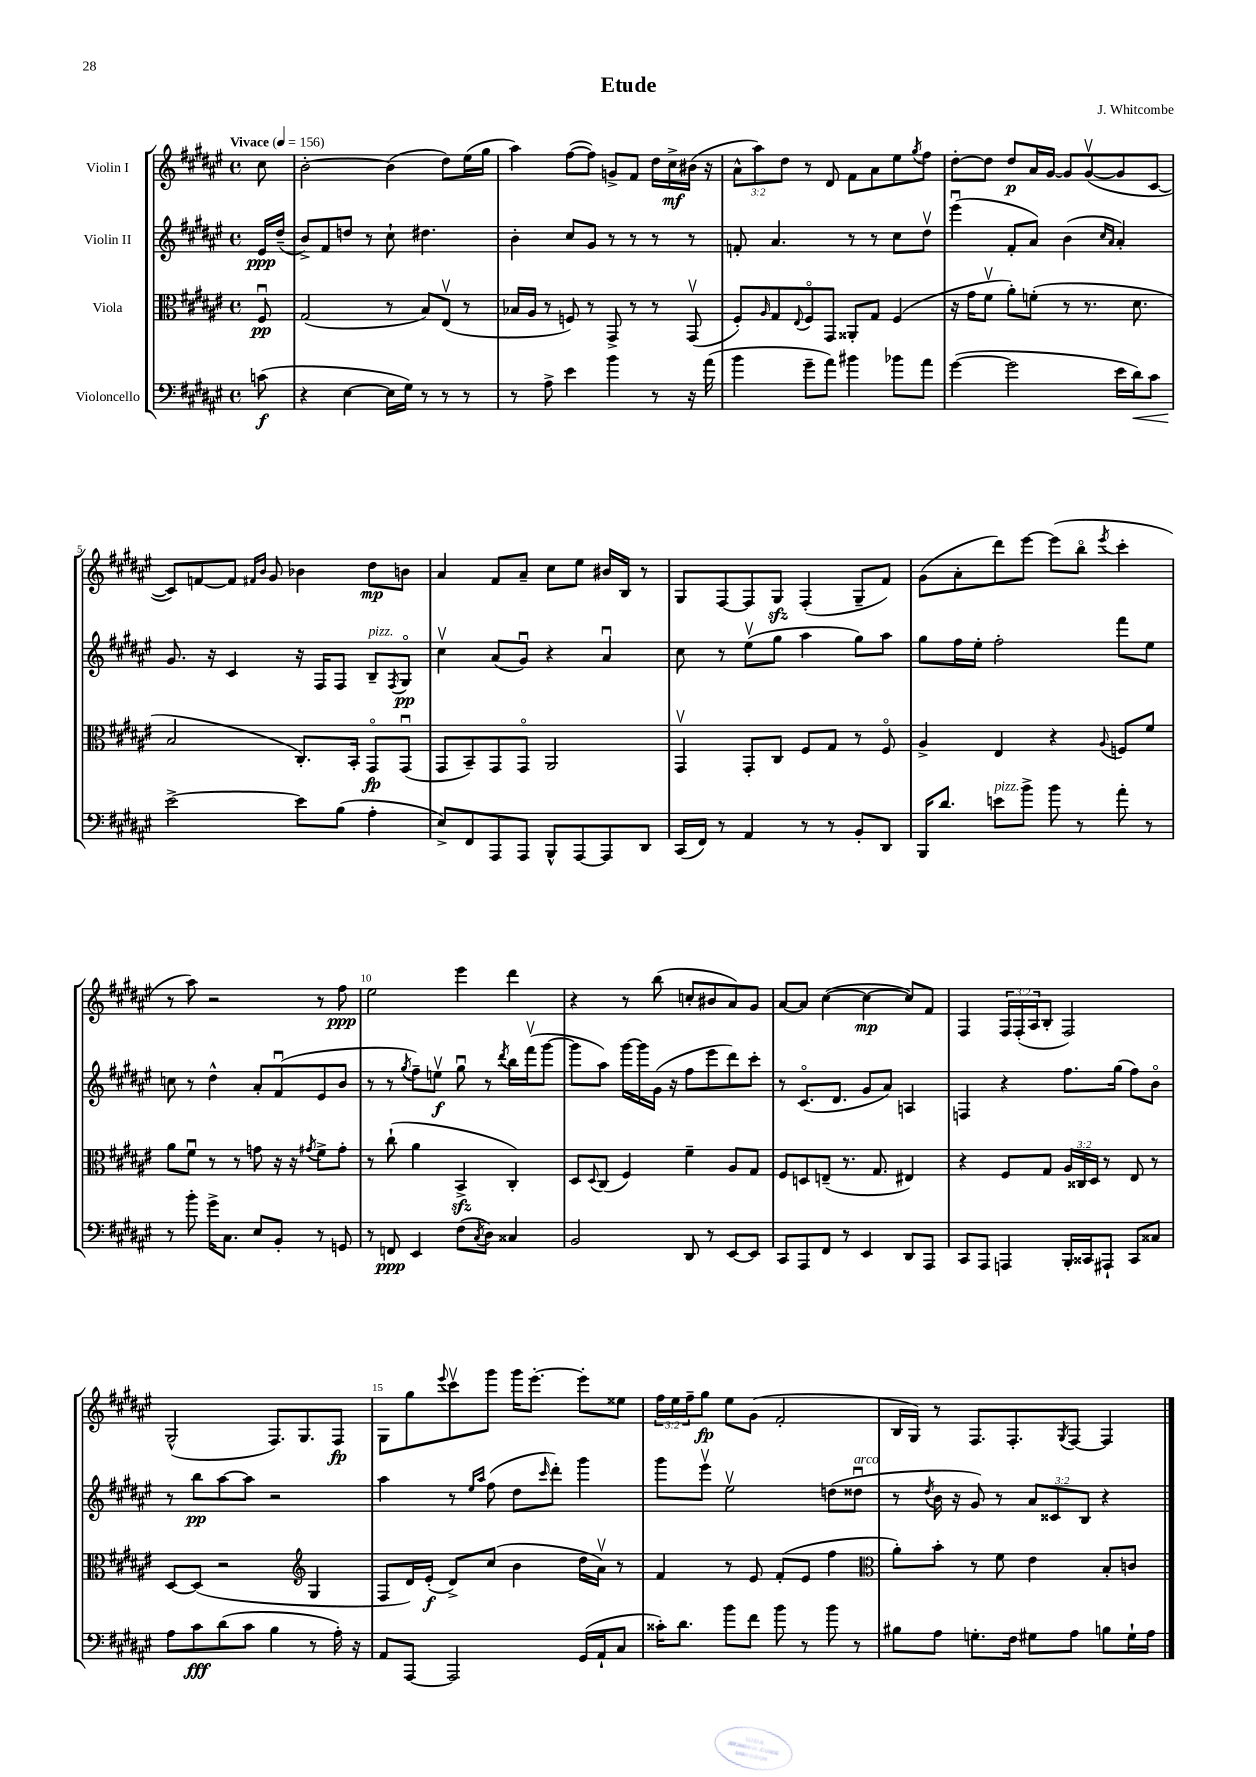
\header { title = "Etude" composer = "J. Whitcombe" }
<<
\new StaffGroup <<
\new Staff = "s0" \with { instrumentName = "Violin I" } {
    \clef treble \key fis \major \defaultTimeSignature \time 4/4 \override Staff.TupletNumber.text = #tuplet-number::calc-fraction-text \partial 8 \tempo "Vivace" 4 = 156
    cis''8 |
    b'2~-. b'4( dis''8) eis''16( gis''16 |
    ais''4) fis''8~( fis''8) g'8-> fis'8 dis''16 cis''16->\mf bis'16( r16 |
    \tuplet 3/2 { ais'8-^ ais''8) dis''8 } r8 dis'8 fis'8 ais'8 eis''8 \acciaccatura { gis''8 } fis''8 |
    dis''8~-. dis''8 dis''8\p ais'16 gis'16~ gis'8 gis'8~\upbow( gis'8 cis'8~ |
    cis'8) f'8~ f'8 \grace { fis'16 b'16 } gis'8 bes'4 dis''8\mp b'8 |
    ais'4 fis'8 ais'8-- cis''8 eis''8 bis'16 b16 r8 |
    gis8 fis8~ fis8 gis8\sfz fis4-.( gis8-- fis'8) |
    gis'8( ais'8-. dis'''8) eis'''8~ eis'''8( b''8\flageolet \acciaccatura { eis'''8 } cis'''4-. |
    r8 ais''8) r2 r8 fis''8\ppp |
    eis''2 eis'''4 dis'''4 |
    r4 r8 b''8( c''8-. bis'8 ais'8) gis'8 |
    ais'8~ ais'8 cis''4~( cis''4~\mp cis''8) fis'8 |
    fis4 \tuplet 3/2 { fis16 fis16-.( ais16 } b8-. fis2) |
    gis2-^( fis8.) gis8. fis8\fp |
    gis8 gis''8 \appoggiatura { eis'''8 } cis'''8\upbow gis'''8 gis'''16 eis'''8.~-. eis'''8-. eisis''8 |
    \tuplet 3/2 { fis''16 eis''16 fis''16-- } gis''8\fp eis''8 gis'8( fis'2-. |
    b16 gis16) r8 fis8. fis8.-. \acciaccatura { gis8 } fis8~ fis4 \bar "|." |
}
\new Staff = "s1" \with { instrumentName = "Violin II" } {
    \clef treble \key fis \major \defaultTimeSignature \time 4/4 \override Staff.TupletNumber.text = #tuplet-number::calc-fraction-text \partial 8
    eis'16\ppp dis''16--( |
    b'8->) fis'8 d''8 r8 cis''8-! dis''4. |
    b'4-. cis''8 gis'8 r8 r8 r8 r8 |
    f'8-. ais'4. r8 r8 cis''8 dis''8\upbow |
    eis'''4\downbow( fis'8-. ais'8) b'4( \grace { cis''16 ais'16 } ais'4-.) |
    gis'8. r16 cis'4 r16 fis16 fis8 b8--^\markup { \italic "pizz." } \acciaccatura { fis8 } gis8\flageolet\pp |
    cis''4\upbow ais'8( gis'8\downbow) r4 ais'4\downbow |
    cis''8 r8 eis''8\upbow( gis''8 ais''4 gis''8) ais''8 |
    gis''8 fis''16 eis''16-. fis''2-. fis'''8 eis''8 |
    c''8 r8 dis''4-^ ais'8-. fis'8\downbow( eis'8 b'8 |
    r8 r8 \acciaccatura { gis''8 } fis''8--) e''8\upbow\f gis''8\downbow r8 \acciaccatura { dis'''8 } b''16 fis'''16\upbow( gis'''8~ |
    gis'''8 ais''8) gis'''16~ gis'''16 gis'16( r16 fis''8 eis'''8 dis'''8) cis'''8-. |
    r8 cis'8.\flageolet( dis'8. gis'8 ais'8) a4 |
    f4 r4 fis''8. gis''16( fis''8) b'8\flageolet |
    r8 b''8\pp ais''8~ ais''8 r2 |
    ais''4 r8 \grace { eis''16 ais''16 } fis''8( dis''8 \grace { cis'''16 } dis'''8-.) gis'''4 |
    gis'''8 eis'''8\upbow eis''2\upbow d''8( disis''8\downbow^\markup { \italic "arco" } |
    r8 \acciaccatura { dis''8 } b'16 r16 gis'8) r8 \tuplet 3/2 { ais'8 cisis'8 b8 } r4 \bar "|." |
}
\new Staff = "s2" \with { instrumentName = "Viola" } {
    \clef alto \key fis \major \defaultTimeSignature \time 4/4 \override Staff.TupletNumber.text = #tuplet-number::calc-fraction-text \partial 8
    fis8\downbow\pp |
    gis2( r8 b8) eis8\upbow( r8 |
    bes16 ais16 r8 f8) r8 gis,8-> r8 r8 gis,8\upbow( |
    fis8-.) \grace { ais16 } gis8 \appoggiatura { eis8 } fis8\flageolet gis,8 aisis,8-. gis8 fis4( |
    r16 gis'16 fis'8\upbow ais'8-.) f'8-.( r8 r8. dis'8. |
    b2 cis8.-.) b,16-. gis,8\flageolet\fp gis,8\downbow( |
    gis,8 b,8--) gis,8 gis,8\flageolet ais,2 |
    gis,4\upbow gis,8-. cis8 fis8 gis8 r8 fis8\flageolet |
    ais4-> eis4 r4 \appoggiatura { ais8 } f8 fis'8 |
    ais'8 fis'8\downbow r8 r8 g'8 r16 r16 \acciaccatura { gis'8 } fis'8-> gis'8-. |
    r8 cis''8-!( ais'4 b,4->\sfz cis4-.) |
    dis8 \appoggiatura { dis8 } cis8( fis4) fis'4-- ais8 gis8 |
    fis8 d8 e8--( r8. gis8. eis4) |
    r4 fis8 gis8 \tuplet 3/2 { ais16 cisis16 dis16 } r8 eis8 r8 |
    dis8~ dis8( r2 \clef treble gis4 |
    fis8 dis'16) eis'16-.\f( dis'8->) cis''8( b'4 dis''16 ais'16\upbow) r8 |
    fis'4 r8 eis'8 fis'8-.( eis'8 fis''4 |
    \clef alto ais'8-.) b'8-. r8 fis'8 eis'4 b8-. c'8 \bar "|." |
}
\new Staff = "s3" \with { instrumentName = "Violoncello" } {
    \clef bass \key fis \major \defaultTimeSignature \time 4/4 \partial 8
    c'8\f( |
    r4 eis4~ eis16 gis16) r8 r8 r8 |
    r8 ais8-> eis'4 b'4 r8 r16 ais'16( |
    b'4 gis'8-- ais'8) bis'4 bes'8 ais'8 |
    gis'4~( gis'2 eis'16 dis'16\<) cis'8 |
    eis'2~->\! eis'8 b8( ais4-. |
    eis8->) fis,8 ais,,8 ais,,8 b,,8-^ ais,,8~ ais,,8 dis,8 |
    cis,16( fis,16) r8 ais,4 r8 r8 b,8-. dis,8 |
    b,,16 dis'8. e'8^\markup { \italic "pizz." } b'8-> b'8 r8 ais'8-. r8 |
    r8 b'8-. gis'16-> cis8. eis8 b,8-. r8 g,8 |
    r8 f,8\ppp eis,4 fis8( \acciaccatura { cis8 } dis8) cisis4 |
    b,2 dis,8 r8 eis,8~ eis,8 |
    cis,8 ais,,8 fis,8 r8 eis,4 dis,8 ais,,8 |
    cis,8 ais,,8 a,,4 b,,16-. cisis,16 ais,,8-! cisis,8 cisis8 |
    ais8 cis'8\fff dis'8( cis'8 b4 r8 ais16-.) r16 |
    ais,8 ais,,8~ ais,,2 gis,16( ais,16-! cis8 |
    cisis'16-.) dis'8. b'8 fis'8 b'8 r8 b'8 r8 |
    bis8 ais8 g8.-. fis16 gis8 ais8 b8 gis16-! ais16 \bar "|." |
}
>>
>>
\layout { \context { \Score \override BarNumber.break-visibility = ##(#f #t #t) barNumberVisibility = #(every-nth-bar-number-visible 5) } }
